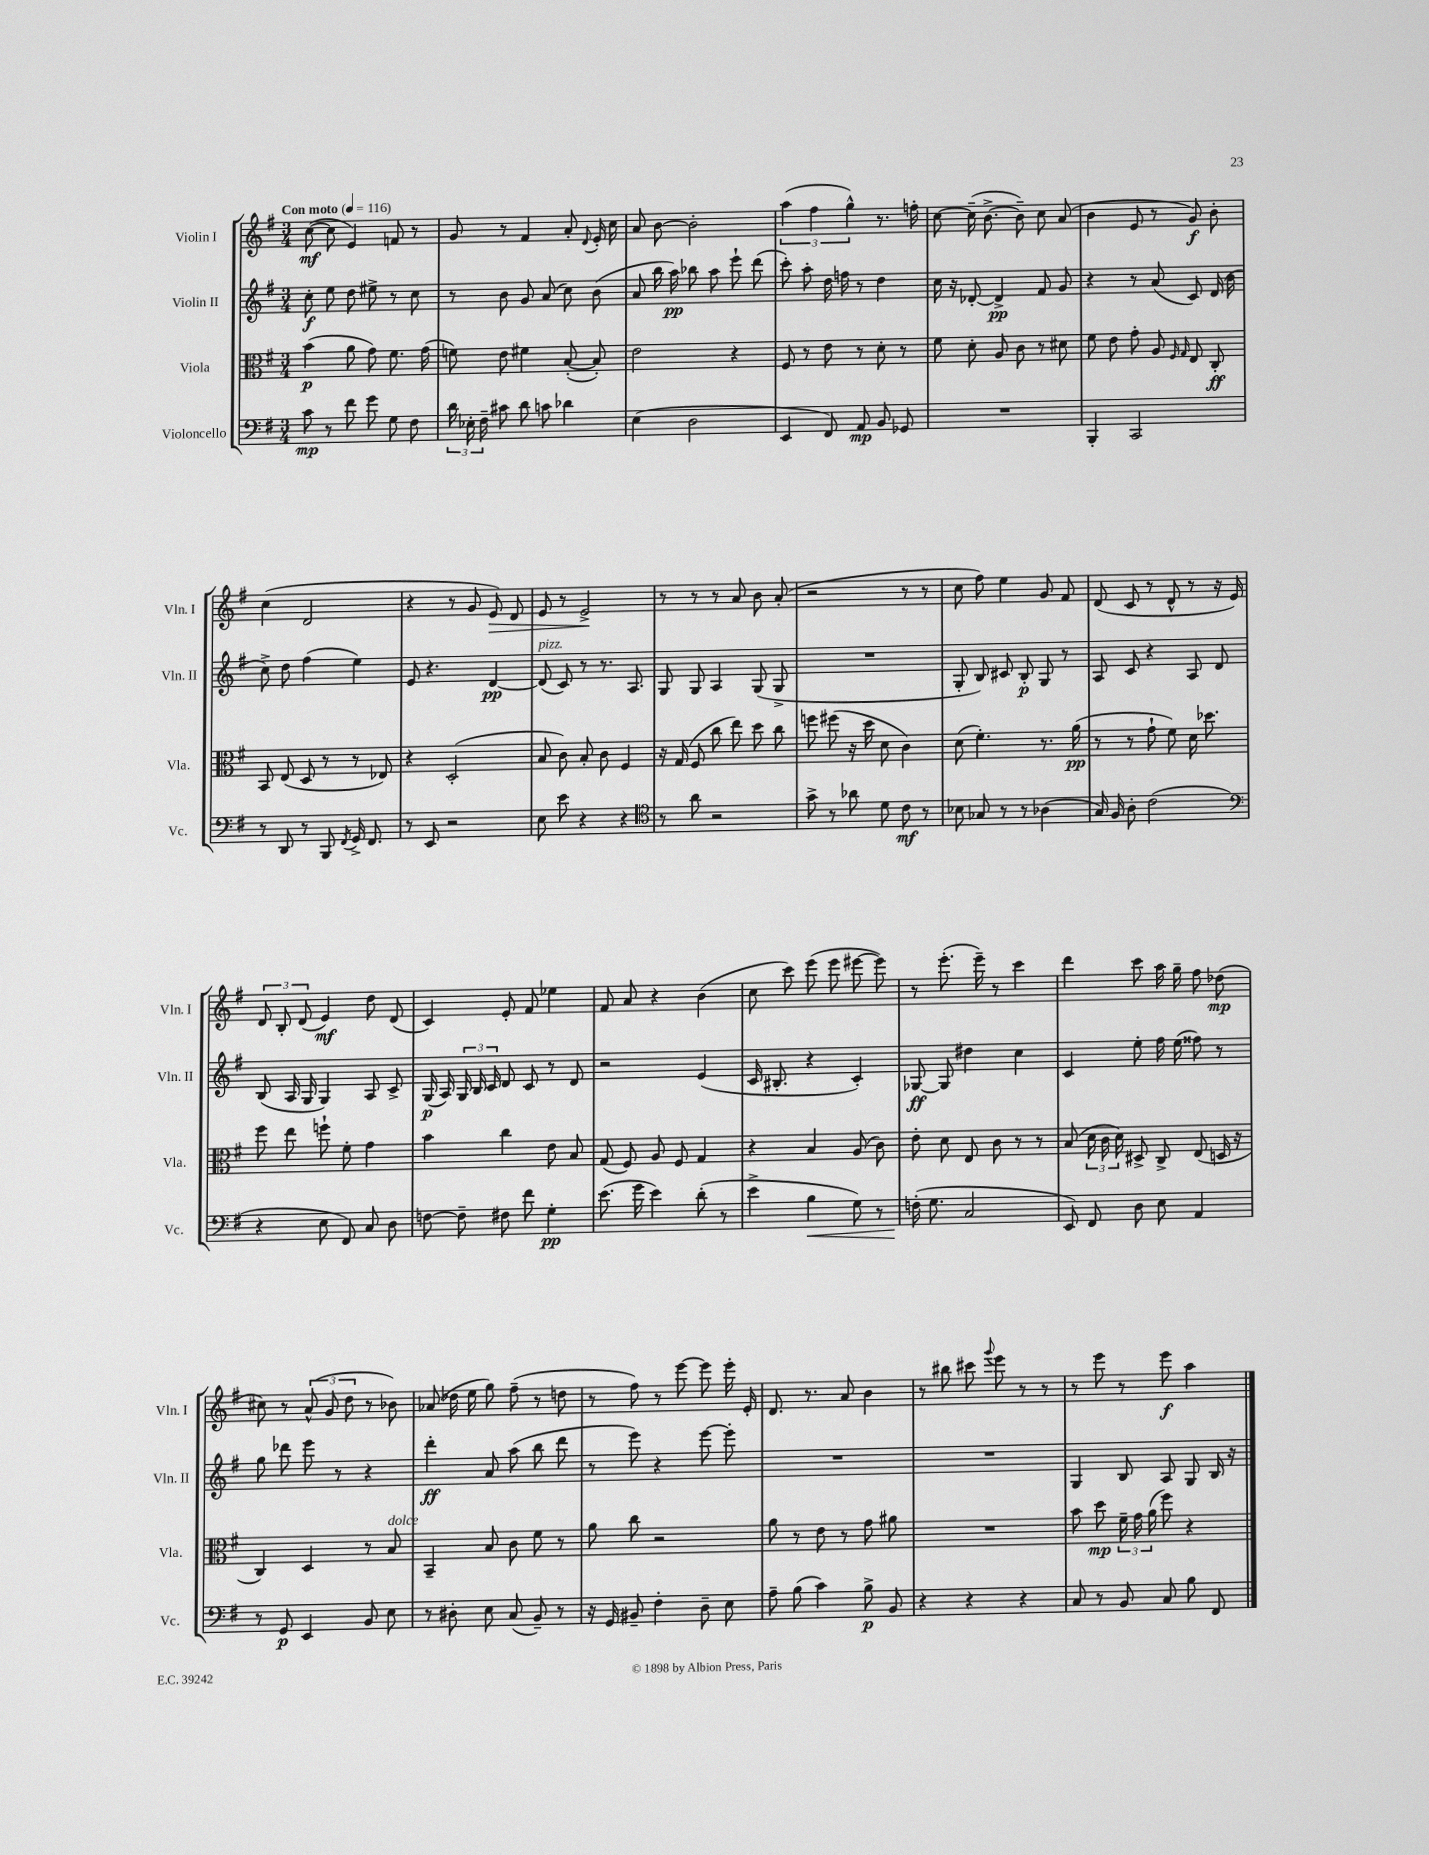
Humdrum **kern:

**kern	**dynam	**kern	**dynam	**kern	**dynam	**kern	**dynam
*part4	*part4	*part3	*part3	*part2	*part2	*part1	*part1
*staff4	*staff4	*staff3	*staff3	*staff2	*staff2	*staff1	*staff1
*I"Violoncello	*	*I"Viola	*	*I"Violin II	*	*I"Violin I	*
*I'Vc.	*	*I'Vla.	*	*I'Vln. II	*	*I'Vln. I	*
*clefF4	*	*clefC3	*	*clefG2	*	*clefG2	*
*k[f#]	*	*k[f#]	*	*k[f#]	*	*k[f#]	*
*M3/4	*	*M3/4	*	*M3/4	*	*M3/4	*
*MM116	*	*MM116	*	*MM116	*	*MM116	*
=1	=1	=1	=1	=1	=1	=1	=1
!	!	!	!	!	!	!LO:TX:a:B:t=Con moto	!
8c\	mp	(4b\	p	8cc'\	f	([8cc\	mf
8r	.	.	.	8ee\	.	8cc\]	.
8f#\	.	8a\	.	8dd\	.	4e/)	.
8g\	.	8g\)	.	8ee#X^\	.	.	.
8G\	.	8.f#\	.	8r	.	8fn/	.
8F#\	.	.	.	8cc\	.	8r	.
.	.	(16g\	.	.	.	.	.
=2	=2	=2	=2	=2	=2	=2	=2
24d\	.	8fn\)	.	8r	.	8g/	.
24E-X'\	.	.	.	.	.	.	.
24F#~\	.	.	.	.	.	.	.
8c#X\	.	8e\	.	8b\	.	8r	.
8d\	.	4f#X\	.	8g/	.	4f#/	.
8cn\	.	.	.	(8a/	.	.	.
4d-X\	.	([8B'/	.	8cc\)	.	8a'/	.
.	.	.	.	.	.	8qqd/	.
.	.	8B'/])	.	(8b\	.	16e'/	.
.	.	.	.	.	.	16cc\	.
=3	=3	=3	=3	=3	=3	=3	=3
(4E\	.	2e\	.	8a/	.	8a/	.
.	.	.	.	16bb\	.	[8b\	.
.	.	.	.	16aa\)	pp	.	.
2D\	.	.	.	8bb-X\	.	2b'\]	.
.	.	.	.	8aa\	.	.	.
.	.	4r	.	8eee`\	.	.	.
.	.	.	.	(8ddd\	.	.	.
=4	=4	=4	=4	=4	=4	=4	=4
4EE/	.	8F#/	.	8ccc'\)	.	(6aa\	.
.	.	8r	.	8aa'\	.	.	.
.	.	.	.	.	.	6ff#\	.
8FF#/)	.	8e\	.	16dd\	.	.	.
.	.	.	.	16ffn\	.	.	.
.	.	.	.	.	.	6gg^^\)	.
8AA/	mp	8r	.	8r	.	.	.
8BB/	.	8d'\	.	4dd\	.	8.r	.
8GG-X/	.	8r	.	.	.	.	.
.	.	.	.	.	.	16ffn'\	.
=5	=5	=5	=5	=5	=5	=5	=5
2.r	.	8f#\	.	16cc\	.	[8cc\	.
.	.	.	.	16r	.	.	.
.	.	8d'\	.	[8d-X'/	.	(16cc~\]	.
.	.	.	.	.	.	[8.b^\	.
.	.	8A/	.	4d-^/]	pp	.	.
.	.	8c\	.	.	.	8b~\])	.
.	.	8r	.	8f#/	.	8cc\	.
.	.	8d#X\	.	8g/	.	(8a/	.
=6	=6	=6	=6	=6	=6	=6	=6
4BBB'/	.	8f#\	.	4r	.	4b\	.
.	.	8e\	.	.	.	.	.
2CC/	.	8g'\	.	8r	.	8e/	.
.	.	8A/	.	(8a/	.	8r	.
.	.	16qqF#/	.	.	.	.	.
.	.	16qqG/	.	.	.	.	.
.	.	8E/	.	8c/)	.	8g/)	f
.	.	8C'/	ff	(16d/	.	8b'\	.
.	.	.	.	16b\	.	.	.
!!LO:LB:g=z
=7	=7	=7	=7	=7	=7	=7	=7
8r	.	8BB/	.	8cc^\)	.	(4cc\	.
8DD/	.	(8E/	.	8dd\	.	.	.
8r	.	8D/	.	(4ff#\	.	2d/	.
8BBB/	.	8r	.	.	.	.	.
8qFF#/	.	.	.	.	.	.	.
16GG^/	.	8r	.	4ee\)	.	.	.
8.FF#/	.	.	.	.	.	.	.
.	.	8E-X/)	.	.	.	.	.
=8	=8	=8	=8	=8	=8	=8	=8
8r	.	4r	.	8e/	.	4r	.
8EE/	.	.	.	4.r	.	.	.
2r	.	(2D'/	.	.	.	8r	.
.	.	.	.	.	.	8g/	.
!	!	!	!	!	!	!	!LO:HP:b
.	.	.	.	[4d/	pp	8e/)	>
.	.	.	.	.	.	8d/	.
=9	=9	=9	=9	=9	=9	=9	=9
!	!	!	!	!LO:TX:a:i:t=pizz.	!	!	!
8E\	.	8B/	.	(8d/]	.	8e/	.
8e\	.	8c\)	.	8c/)	.	8r	.
4r	.	8B'/	.	8r	.	2e^/	.
.	.	8c\	.	8.r	.	.	.
4r	.	4F#/	.	.	.	.	.
.	.	.	.	8.A/	.	.	.
.	.	.	.	.	.	.	]
=10	=10	=10	=10	=10	=10	=10	=10
*clefC4	*	*	*	*	*	*	*
8r	.	16r	.	8G/	.	8r	.
.	.	(16G/	.	.	.	.	.
8a\	.	8F#/	.	8G/	.	8r	.
2r	.	8cc\	.	4A/	.	8r	.
.	.	8ee\)	.	.	.	8a/	.
.	.	8dd\	.	(8G/	.	8b\	.
.	.	8cc\	.	8G^/	.	(8a'/	.
=11	=11	=11	=11	=11	=11	=11	=11
8g^\	.	8ffn\	.	2.r	.	2r	.
8r	.	(8ff#X\	.	.	.	.	.
8a-X\	.	16r	.	.	.	.	.
.	.	16dd\	.	.	.	.	.
8d\	.	8d\	.	.	.	.	.
8c\	mf	4c\)	.	.	.	8r	.
8r	.	.	.	.	.	8r	.
=12	=12	=12	=12	=12	=12	=12	=12
8B-X\	.	(8d\	.	8G'/	.	8cc\	.
8G-X/	.	4.f#'\)	.	8B/)	.	8ff#\)	.
8r	.	.	.	8c#X/	.	4ee\	.
8r	.	.	.	8B'/	p	.	.
(4A-X\	.	8.r	.	8G/	.	8g/	.
.	.	.	.	8r	.	8f#/	.
.	.	(16a\	pp	.	.	.	.
=13	=13	=13	=13	=13	=13	=13	=13
16G/)	.	8r	.	8A/	.	(8d/	.
16F#/	.	.	.	.	.	.	.
8A'\	.	8r	.	8c/	.	8c/	.
(2c\	.	8g`\	.	4r	.	8r	.
.	.	8f#\)	.	.	.	8d^^/	.
.	.	16d\	.	8A/	.	8r	.
.	.	8.dd-X\	.	.	.	.	.
.	.	.	.	8d/	.	16r	.
.	.	.	.	.	.	16e/)	.
!!LO:LB:g=z
=14	=14	=14	=14	=14	=14	=14	=14
*clefF4	*	*	*	*	*	*	*
4r	.	8ff#\	.	(8B/	.	12d/	.
.	.	.	.	.	.	12B'/	.
.	.	8ee\	.	16A/	.	.	.
.	.	.	.	.	.	(12d/	.
.	.	.	.	16G/	.	.	.
8E\	.	8ffn`\	.	4G/)	.	4e/)	mf
8FF#/)	.	8f#'\	.	.	.	.	.
8C/	.	4g\	.	8A/	.	8dd\	.
8D\	.	.	.	8c^/	.	(8d/	.
=15	=15	=15	=15	=15	=15	=15	=15
[8Fn\	.	4b\	.	(16G/	p	4c/)	.
.	.	.	.	16A/)	.	.	.
8F~\]	.	.	.	24G/	.	.	.
.	.	.	.	24B/	.	.	.
.	.	.	.	24c/	.	.	.
8F#X\	.	4cc\	.	8d/	.	8e'/	.
8f#\	.	.	.	8c/	.	8f#/	.
4G'\	pp	8e\	.	8r	.	4ee-X\	.
.	.	8B/	.	8d/	.	.	.
=16	=16	=16	=16	=16	=16	=16	=16
(8.e\	.	(8G/	.	2r	.	8f#/	.
.	.	8F#/)	.	.	.	8a/	.
16g\	.	.	.	.	.	.	.
4e\)	.	8A/	.	.	.	4r	.
.	.	8F#/	.	.	.	.	.
(8d'\	.	4G/	.	(4e/	.	(4b\	.
8r	.	.	.	.	.	.	.
=17	=17	=17	=17	=17	=17	=17	=17
4e^\	.	4r	.	16c/	.	8cc\	.
.	.	.	.	8.B#X'/	.	.	.
.	.	.	.	.	.	8ccc\)	.
!	!LO:HP:b	!	!	!	!	!	!
4B\	<	4B/	.	4r	.	(8eee\	.
.	.	.	.	.	.	8eee\	.
8G\)	.	(8A/	.	4c'/)	.	[8eee#X\	.
8r	.	8c\)	.	.	.	8eee#\])	.
=18	=18	=18	=18	=18	=18	=18	=18
(16Fn'\	.	8e'\	.	[8G-X/	ff	8r	.
8.G\	[	.	.	.	.	.	.
.	.	8d\	.	8G-/]	.	(8.eee'\	.
2C/	.	8E/	.	4dd#X\	.	.	.
.	.	.	.	.	.	16eee~\)	.
.	.	8c\	.	.	.	8r	.
.	.	8r	.	4cc\	.	4ccc\	.
.	.	8r	.	.	.	.	.
=19	=19	=19	=19	=19	=19	=19	=19
8EE/)	.	(8B/	.	4c/	.	4ddd\	.
8FF#/	.	24d\	.	.	.	.	.
.	.	24c\	.	.	.	.	.
.	.	24d\)	.	.	.	.	.
8D\	.	8D#X^/	.	8ee'\	.	8ccc\	.
8E\	.	8C^/	.	16ff#\	.	16aa\	.
.	.	.	.	(16ee\	.	16gg~\	.
4AA/	.	(8E/	.	8ff##X\)	.	8ff#\	.
.	.	16Dn/	.	8r	.	(8dd-X\	mp
.	.	16r	.	.	.	.	.
!!LO:LB:g=z
=20	=20	=20	=20	=20	=20	=20	=20
8r	.	4C/)	.	8gg\	.	8cc#X\)	.
8GG/	p	.	.	8ddd-X\	.	8r	.
4EE/	.	4D/	.	8eee\	.	(12a^^/	.
.	.	.	.	.	.	12g/	.
.	.	.	.	8r	.	.	.
.	.	.	.	.	.	12dd\	.
8BB/	.	8r	.	4r	.	8r	.
!	!	!LO:TX:a:i:t=dolce	!	!	!	!	!
8E\	.	8B/	.	.	.	8b-X\)	.
=21	=21	=21	=21	=21	=21	=21	=21
8r	.	4BB~/	.	4ddd'\	ff	(8a-X/	.
8D#X'\	.	.	.	.	.	16dd-X\	.
.	.	.	.	.	.	16ee\	.
8E\	.	8B/	.	8a/	.	8gg\)	.
(8C/	.	8c\	.	(8aa\	.	(8ff#~\	.
8BB~/)	.	8f#\	.	8bb\	.	8r	.
8r	.	8r	.	8ddd\	.	8ddn\	.
=22	=22	=22	=22	=22	=22	=22	=22
16r	.	8a\	.	8r	.	8r	.
16GG/	.	.	.	.	.	.	.
8BB#X~/	.	8cc\	.	8eee\)	.	8ff#\)	.
4F#'\	.	2r	.	4r	.	8r	.
.	.	.	.	.	.	[8eee\	.
8D~\	.	.	.	[8eee\	.	8eee\]	.
8E\	.	.	.	8eee'\]	.	16eee'\	.
.	.	.	.	.	.	16e'/	.
=23	=23	=23	=23	=23	=23	=23	=23
8A~\	.	8a\	.	2.r	.	8.d/	.
(8B\	.	8r	.	.	.	.	.
.	.	.	.	.	.	8.r	.
4c\)	.	8e\	.	.	.	.	.
.	.	8r	.	.	.	8a/	.
8B^\	p	8g\	.	.	.	4b\	.
8BB/	.	8a#X\	.	.	.	.	.
=24	=24	=24	=24	=24	=24	=24	=24
4r	.	2.r	.	2.r	.	8r	.
.	.	.	.	.	.	8bb#X\	.
4r	.	.	.	.	.	8ccc#X\	.
.	.	.	.	.	.	8qqggg/	.
.	.	.	.	.	.	8eee\	.
4r	.	.	.	.	.	8r	.
.	.	.	.	.	.	8r	.
=25	=25	=25	=25	=25	=25	=25	=25
8C/	.	8b\	.	4G/	.	8r	.
8r	.	8dd\	mp	.	.	8eee\	.
8BB/	.	24f#~\	.	8B/	.	8r	.
.	.	24g\	.	.	.	.	.
.	.	(24a\	.	.	.	.	.
8C/	.	8ff#\)	.	8A/	.	8eee\	f
8B\	.	4r	.	8G/	.	4aa\	.
8FF#/	.	.	.	16B/	.	.	.
.	.	.	.	16r	.	.	.
==	==	==	==	==	==	==	==
*-	*-	*-	*-	*-	*-	*-	*-
